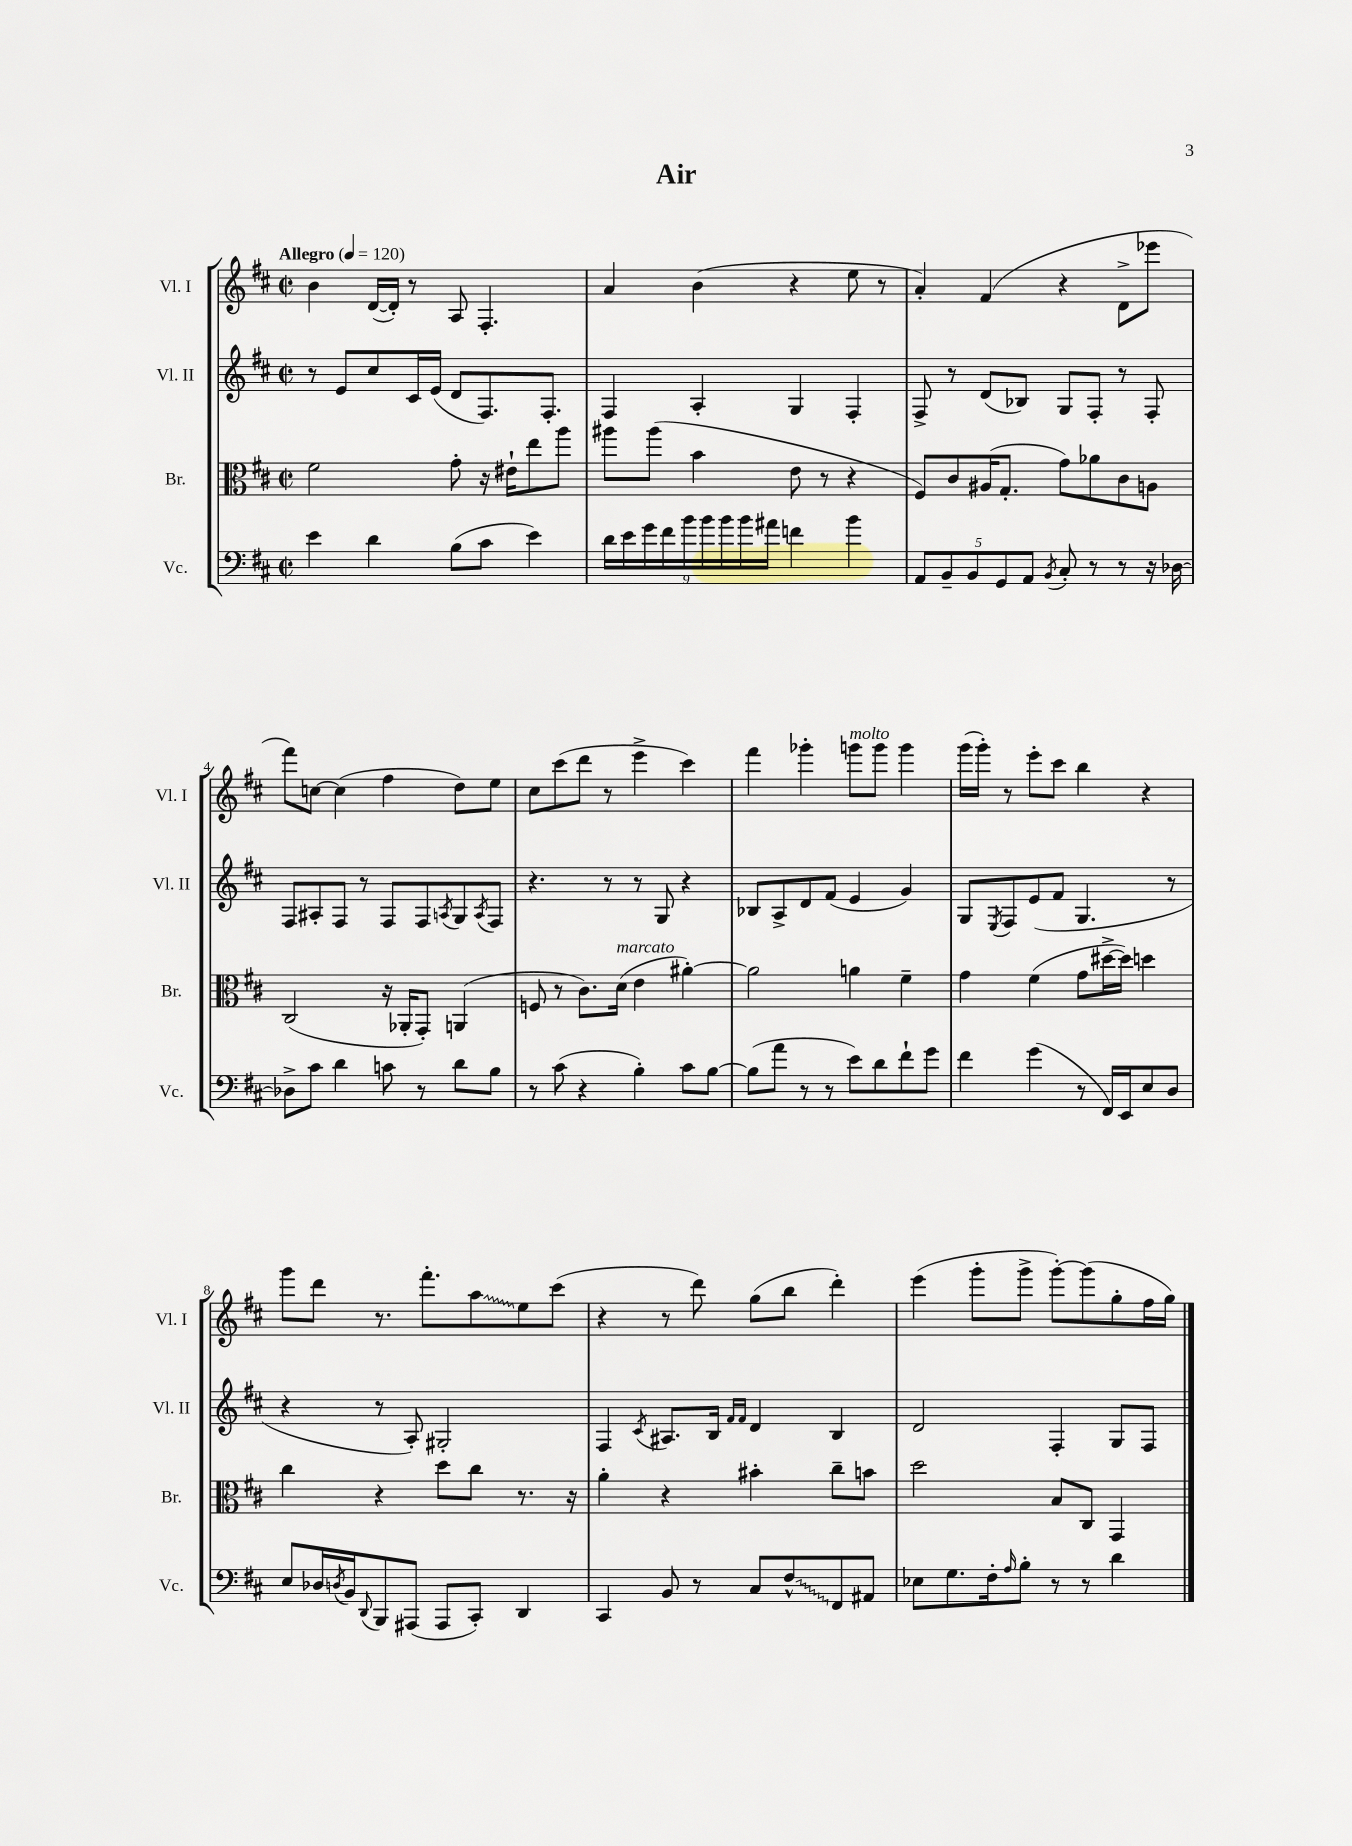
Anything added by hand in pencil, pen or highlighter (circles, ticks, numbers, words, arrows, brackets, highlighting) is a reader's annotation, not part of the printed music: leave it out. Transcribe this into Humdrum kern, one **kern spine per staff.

**kern	**kern	**kern	**kern
*staff4	*staff3	*staff2	*staff1
*clefF4	*clefC3	*clefG2	*clefG2
*k[f#c#]	*k[f#c#]	*k[f#c#]	*k[f#c#]
*M2/2	*M2/2	*M2/2	*M2/2
*met(c|)	*met(c|)	*met(c|)	*met(c|)
*MM120	*MM120	*MM120	*MM120
4e	2f#	8r	4b
.	.	8e	.
4d	.	8cc#	([16d
.	.	.	16d'])
.	.	16c#	8r
.	.	(16e	.
(8B	8g'	8d	8A
8c#	16r	8.F#)	4.F#'
.	16e#`	.	.
4e)	8ee	.	.
.	.	8.F#'	.
.	8aa	.	.
=	=	=	=
18d	8aa#	4F#	4a
18e	.	.	.
18g	.	.	.
.	(8aa#	.	.
18f#	.	.	.
18b	.	.	.
.	4b	4A'	(4b
18b	.	.	.
18b	.	.	.
18b	.	.	.
18a#	.	.	.
4f	8e	4G	4r
.	8r	.	.
4b	4r	4F#'	8ee
.	.	.	8r
=	=	=	=
10AA	8F#)	8F#^	4a')
10BB~	.	.	.
.	8c#	8r	.
10BB	.	.	.
.	(16A#	(8d	(4f#
10GG	.	.	.
.	8.G'	.	.
.	.	8B-)	.
10AA	.	.	.
8qBB	.	.	.
8C#'	8g)	8G	4r
8r	8a-	8F#'	.
8r	8c#	8r	8d^
16r	8A	8F#'	8eee-
[16D-	.	.	.
=	=	=	=
8D-^]	(2C#	8F#	8fff#)
8c#	.	8A#'	[8cc
4d	.	8F#	(4cc]
.	.	8r	.
8c	16r	8F#	4ff#
.	16AA-'	.	.
8r	8GG')	8F#	.
.	.	8qA	.
8d	(4AA	8G	8dd)
.	.	8qA	.
8B	.	8F#	8ee
=	=	=	=
8r	8F	4.r	8cc#
(8c#	8r	.	(8ccc#
4r	8.c#)	.	8ddd
.	.	8r	8r
.	(16d	.	.
4B')	4e	8r	4eee^
.	.	8G	.
8c#	[4a#')	4r	4ccc#)
[8B	.	.	.
=	=	=	=
(8B]	2a#]	8B-	4fff#
8a	.	8A^	.
8r	.	8d	4ggg-'
8r	.	(8f#	.
8e)	4a	4e	8ggg
8d	.	.	8ggg
8f#`	4f#~	4g)	4ggg
8g	.	.	.
=	=	=	=
4f#	4g	8G	(16ggg
.	.	.	16ggg')
.	.	8qE	.
.	.	8F#	8r
(4g	(4f#	(8e	8eee'
.	.	8f#	8ccc#
8r	8g	4.G	4bb
16FF#)	[16dd#^	.	.
16EE	16dd#])	.	.
8E	4dd	.	4r
8D	.	8r	.
=	=	=	=
8E	4cc#	4r	8ggg
16D-	.	.	8ddd
8qD	.	.	.
16BB	.	.	.
8qqDD	.	.	.
8BBB	4r	8r	8.r
(8AAA#	.	8A')	.
.	.	.	8.fff#'
8AAA#	8dd	2G#'	.
8CC#')	8cc#	.	8aa
4DD	8.r	.	8ee
.	.	.	(8ccc#
.	16r	.	.
=	=	=	=
4CC#	4a'	4F#	4r
.	.	8qc#	.
8BB	4r	8.A#	8r
8r	.	.	8ddd)
.	.	16B	.
.	.	16qqf#	.
.	.	16qqf#	.
8C#	4b#'	4d	(8gg
8F#^^	.	.	8bb
8FF#	8cc#~	4B	4ddd')
8AA#	8b	.	.
=	=	=	=
8E-	2dd	2d	(4eee
8.G	.	.	.
.	.	.	8ggg'
16F#'	.	.	.
16qqA	.	.	.
8B'	.	.	8ggg^
8r	8B	4F#'	[8ggg')
8r	8C#	.	(8ggg]
4d	4GG	8G	8gg'
.	.	8F#	16ff#
.	.	.	16gg)
==	==	==	==
*-	*-	*-	*-
